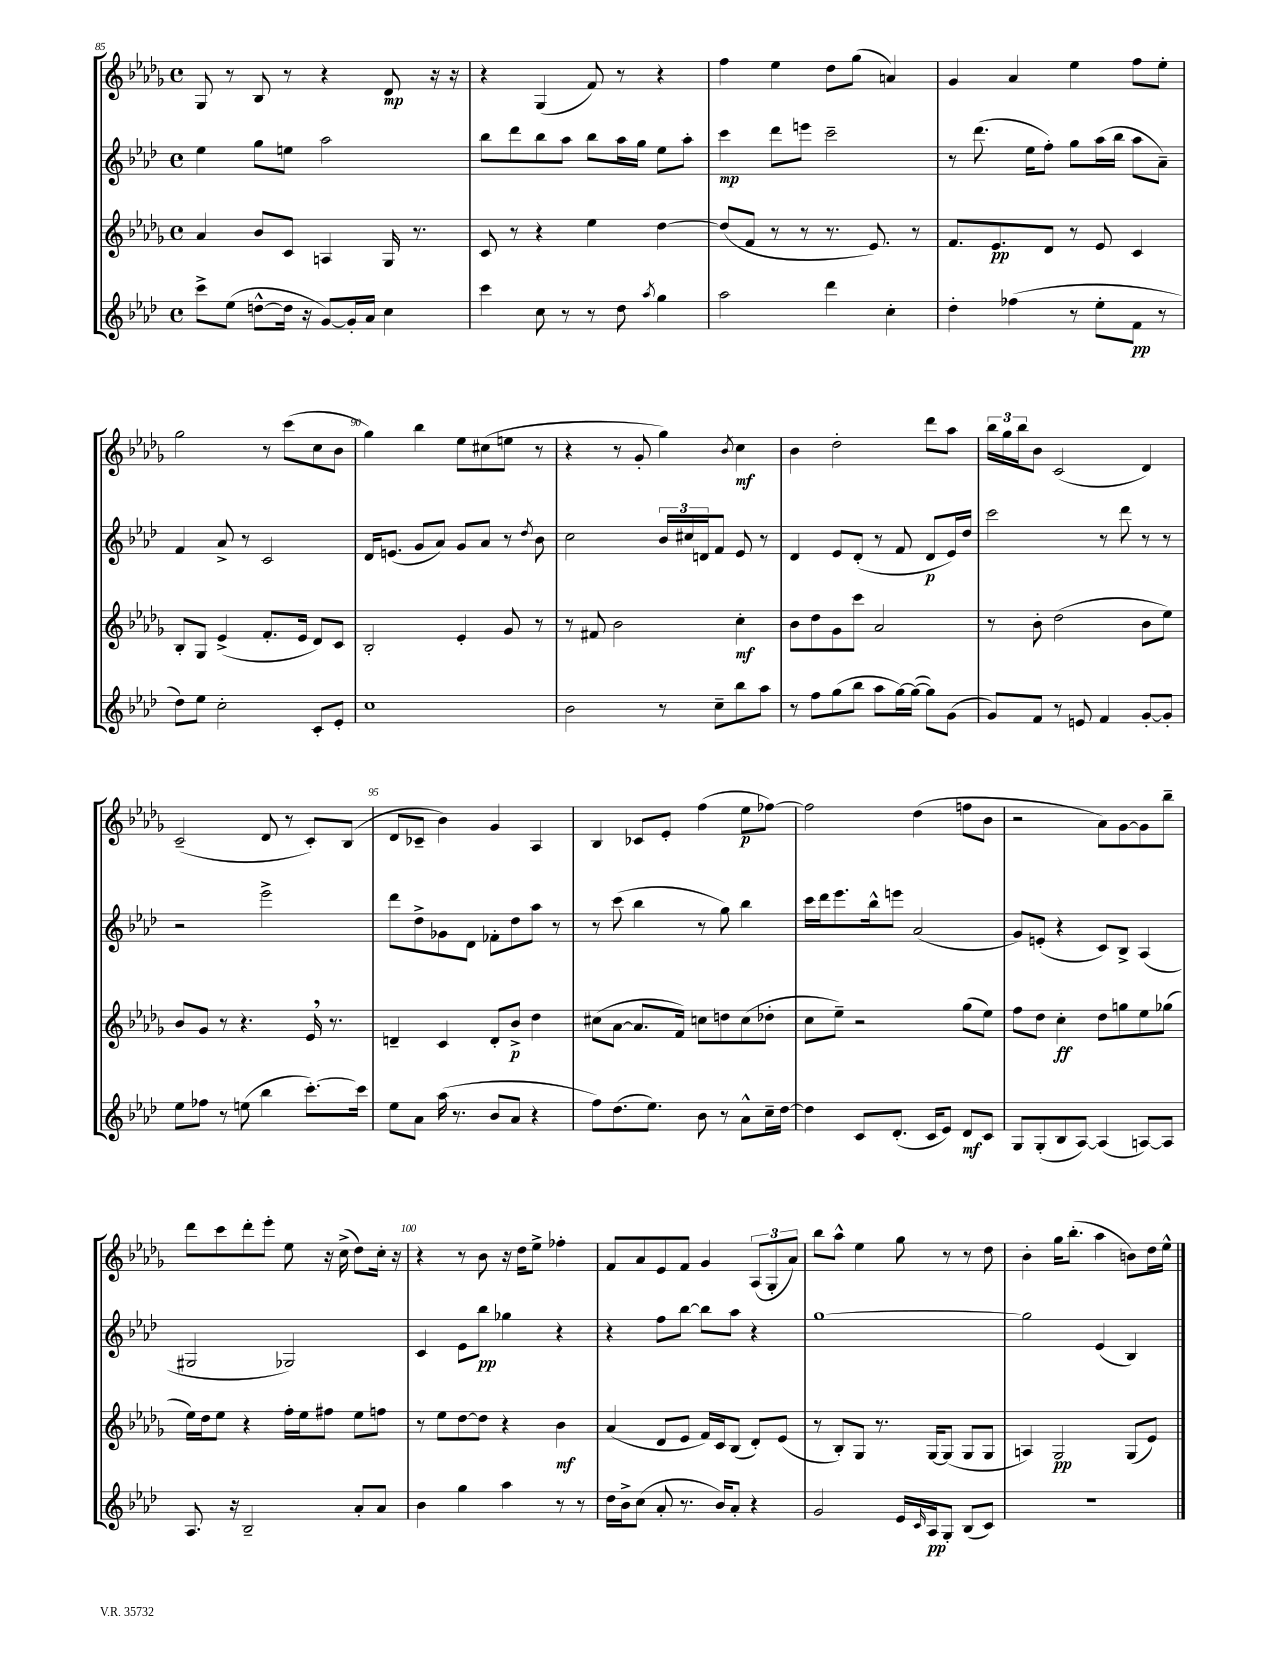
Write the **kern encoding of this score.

**kern	**dynam	**kern	**dynam	**kern	**dynam	**kern	**dynam
*part4	*part4	*part3	*part3	*part2	*part2	*part1	*part1
*staff4	*staff4	*staff3	*staff3	*staff2	*staff2	*staff1	*staff1
*clefG2	*	*clefG2	*	*clefG2	*	*clefG2	*
*k[b-e-a-d-]	*	*k[b-e-a-d-g-]	*	*k[b-e-a-d-]	*	*k[b-e-a-d-g-]	*
*M4/4	*	*M4/4	*	*M4/4	*	*M4/4	*
*met(c)	*	*met(c)	*	*met(c)	*	*met(c)	*
=85	=85	=85	=85	=85	=85	=85	=85
8ccc^\L	.	4a-/	.	4ee-\	.	8G-/	.
(8ee-\J	.	.	.	.	.	8r	.
[8ddn^^\L	.	8b-/L	.	8gg\L	.	8B-/	.
16dd\Jk]	.	8c/J	.	8een\J	.	8r	.
16r	.	.	.	.	.	.	.
[8g/L)	.	4An/	.	2aa-\	.	4r	.
16g'/L]	.	.	.	.	.	.	.
16a-/JJ	.	.	.	.	.	.	.
4cc\	.	16G-/	.	.	.	8d-/	mp
.	.	8.r	.	.	.	.	.
.	.	.	.	.	.	16r	.
.	.	.	.	.	.	16r	.
=86	=86	=86	=86	=86	=86	=86	=86
4ccc\	.	8c/	.	8bb-\L	.	4r	.
.	.	8r	.	8ddd-\	.	.	.
8cc\	.	4r	.	8bb-\	.	(4G-/	.
8r	.	.	.	8aa-\J	.	.	.
8r	.	4ee-\	.	8bb-\L	.	8f/)	.
8dd-\	.	.	.	16aa-\L	.	8r	.
.	.	.	.	16gg\JJ	.	.	.
8qaa-/	.	.	.	.	.	.	.
4gg\	.	[4dd-\	.	8ee-\L	.	4r	.
.	.	.	.	8aa-'\J	.	.	.
=87	=87	=87	=87	=87	=87	=87	=87
2aa-\	.	(8dd-/L]	.	4ccc\	mp	4ff\	.
.	.	8f/J	.	.	.	.	.
.	.	8r	.	8ddd-\L	.	4ee-\	.
.	.	8r	.	8eeen\J	.	.	.
4ddd-\	.	8.r	.	2ccc~\	.	8dd-\L	.
.	.	.	.	.	.	(8gg-\J	.
.	.	8.e-/)	.	.	.	.	.
4cc'\	.	.	.	.	.	4an/)	.
.	.	8r	.	.	.	.	.
=88	=88	=88	=88	=88	=88	=88	=88
4dd-'\	.	8.f/L	.	8r	.	4g-/	.
.	.	.	.	(8.ddd-\	.	.	.
.	.	8.e-/	pp	.	.	.	.
(4ff-X\	.	.	.	.	.	4a-/	.
.	.	.	.	16ee-\KL	.	.	.
.	.	8d-/J	.	8ff'\J)	.	.	.
8r	.	8r	.	8gg\L	.	4ee-\	.
8ee-'\L	.	8e-/	.	(16aa-\L	.	.	.
.	.	.	.	16bb-\JJ	.	.	.
8f\J	pp	4c/	.	8aa-\L	.	8ff\L	.
8r	.	.	.	8a-~\J)	.	8ee-'\J	.
!!LO:LB:g=z
=89	=89	=89	=89	=89	=89	=89	=89
8dd-\L)	.	8B-'/L	.	4f/	.	2gg-\	.
8ee-\J	.	8G-/J	.	.	.	.	.
2cc'\	.	(4e-^/	.	8a-^/	.	.	.
.	.	.	.	8r	.	.	.
.	.	8.f'/L	.	2c/	.	8r	.
.	.	.	.	.	.	(8ccc\L	.
.	.	16e-/Jk	.	.	.	.	.
8c'/L	.	8d-/L)	.	.	.	8cc\	.
8e-'/J	.	8c/J	.	.	.	8b-\J	.
=90	=90	=90	=90	=90	=90	=90	=90
1cc	.	2B-'/	.	16d-/KL	.	4gg-\)	.
.	.	.	.	(8.en/J	.	.	.
.	.	.	.	8g/L	.	4bb-\	.
.	.	.	.	8a-/J)	.	.	.
.	.	4e-'/	.	8g/L	.	8ee-\L	.
.	.	.	.	8a-/J	.	(8cc#X\	.
.	.	8g-/	.	8r	.	8een\J	.
.	.	.	.	8qdd-/	.	.	.
.	.	8r	.	8b-\	.	8r	.
=91	=91	=91	=91	=91	=91	=91	=91
2b-\	.	8r	.	2cc\	.	4r	.
.	.	8f#X/	.	.	.	.	.
.	.	2b-\	.	.	.	8r	.
.	.	.	.	.	.	8g-'/	.
8r	.	.	.	24b-/LL	.	4gg-\)	.
.	.	.	.	24cc#X/	.	.	.
.	.	.	.	24dn/J	.	.	.
8cc~\L	.	.	.	8f/J	.	.	.
.	.	.	.	.	.	8qb-/	.
8bb-\	.	4cc'\	mf	8e-/	.	4cc\	mf
8aa-\J	.	.	.	8r	.	.	.
=92	=92	=92	=92	=92	=92	=92	=92
8r	.	8b-\L	.	4d-/	.	4b-\	.
8ff\L	.	8dd-\	.	.	.	.	.
(8gg\	.	8g-\	.	8e-/L	.	2dd-'\	.
8bb-\J	.	8ccc\J	.	(8d-'/J	.	.	.
8aa-\L	.	2a-/	.	8r	.	.	.
[16gg\L)	.	.	.	8f/	.	.	.
(16gg\JJ_	.	.	.	.	.	.	.
8gg\L])	.	.	.	8d-/L	p	8ddd-\L	.
(8g\J	.	.	.	16e-/L)	.	8aa-\J	.
.	.	.	.	16dd-/JJ	.	.	.
=93	=93	=93	=93	=93	=93	=93	=93
8g/L)	.	8r	.	2ccc\	.	24bb-\LL	.
.	.	.	.	.	.	24gg-\	.
.	.	.	.	.	.	24bb-\J	.
8f/J	.	8b-'\	.	.	.	8b-\J	.
8r	.	(2dd-\	.	.	.	(2c/	.
8en/	.	.	.	.	.	.	.
4f/	.	.	.	8r	.	.	.
.	.	.	.	8ddd-\	.	.	.
[8g'/L	.	8b-\L	.	8r	.	4d-/)	.
8g'/J]	.	8ee-\J)	.	8r	.	.	.
!!LO:LB:g=z
=94	=94	=94	=94	=94	=94	=94	=94
8ee-\L	.	8b-/L	.	2r	.	(2c~/	.
8ff-X\J	.	8g-/J	.	.	.	.	.
8r	.	8r	.	.	.	.	.
(8een\	.	4.r	.	.	.	.	.
4bb-\	.	.	.	2eee-^\	.	8d-/	.
.	.	.	.	.	.	8r	.
[8.ccc'\L)	.	16e-,/	.	.	.	8c'/L)	.
.	.	8.r	.	.	.	.	.
.	.	.	.	.	.	(8B-/J	.
16ccc\Jk]	.	.	.	.	.	.	.
=95	=95	=95	=95	=95	=95	=95	=95
8ee-\L	.	4dn~/	.	8ddd-\L	.	8d-/L	.
8a-\J	.	.	.	8dd-^\	.	8c-X~/J	.
(16aa-\	.	4c/	.	8g-X\	.	4b-\)	.
8.r	.	.	.	.	.	.	.
.	.	.	.	8d-\J	.	.	.
8b-/L	.	8d'/L	.	8f-X'\L	.	4g-/	.
8a-/J	.	8b-^/J	p	8dd-\	.	.	.
4r	.	4dd-\	.	8aa-\J	.	4A-/	.
.	.	.	.	8r	.	.	.
=96	=96	=96	=96	=96	=96	=96	=96
8ff\L)	.	(8cc#X\L	.	8r	.	4B-/	.
(8.dd-\	.	[8a-\J	.	(8ccc\	.	.	.
.	.	8.a-/L]	.	4bb-\	.	8c-X/L	.
8.ee-\J)	.	.	.	.	.	.	.
.	.	.	.	.	.	8e-'/J	.
.	.	16f/Jk)	.	.	.	.	.
8b-\	.	8ccn\L	.	8r	.	(4ff\	.
8r	.	8ddn\	.	8gg\)	.	.	.
8a-^^\L	.	(8cc\	.	4bb-\	.	8ee-\L	p
16cc~\L	.	8dd-X'\J	.	.	.	[8ff-X\J)	.
[16dd-\JJ	.	.	.	.	.	.	.
=97	=97	=97	=97	=97	=97	=97	=97
4dd-\]	.	8cc\L	.	16ccc\LL	.	2ff-\]	.
.	.	.	.	16ddd-\J	.	.	.
.	.	8ee-~\J)	.	8.eee-\	.	.	.
8c/L	.	2r	.	.	.	.	.
.	.	.	.	16bb-^^\k	.	.	.
(8.d-'/J	.	.	.	8eeen\J	.	.	.
.	.	.	.	(2a-/	.	(4dd-\	.
16c/KL	.	.	.	.	.	.	.
8e-/J)	.	.	.	.	.	.	.
8d-/L	mf	(8gg-\L	.	.	.	8ffn\L	.
8c/J	.	8ee-\J)	.	.	.	8b-\J	.
=98	=98	=98	=98	=98	=98	=98	=98
8G/L	.	8ff\L	.	8g/L)	.	2r	.
(8G'/	.	8dd-\J	.	(8en'/J	.	.	.
8B-/	.	4cc'\	ff	4r	.	.	.
[8A-/J)	.	.	.	.	.	.	.
(4A-/]	.	8dd-\L	.	8c/L)	.	8a-\L)	.
.	.	8ggn\	.	8B-^/J	.	[8g-\	.
[8An/L)	.	8ee-\	.	(4A-/	.	8g-\]	.
8A/J]	.	(8gg-X\J	.	.	.	8bb-~\J	.
!!LO:LB:g=z
=99	=99	=99	=99	=99	=99	=99	=99
8.A-/	.	16ee-\LL)	.	2G#X/	.	8ddd-\L	.
.	.	16dd-\J	.	.	.	.	.
.	.	8ee-\J	.	.	.	8ccc\	.
16r	.	.	.	.	.	.	.
2B-~/	.	4r	.	.	.	8ddd-'\	.
.	.	.	.	.	.	8eee-'\J	.
.	.	16ff'\LL	.	2G-X/)	.	8ee-\	.
.	.	16ee-\J	.	.	.	.	.
.	.	8ff#X\J	.	.	.	16r	.
.	.	.	.	.	.	(16cc^\	.
8a-'/L	.	8ee-\L	.	.	.	8dd-\L)	.
8a-/J	.	8ffn\J	.	.	.	16cc'\Jk	.
.	.	.	.	.	.	16r	.
=100	=100	=100	=100	=100	=100	=100	=100
4b-\	.	8r	.	4c/	.	4r	.
.	.	8ee-\L	.	.	.	.	.
4gg\	.	[8dd-\	.	8e-\L	.	8r	.
.	.	8dd-\J]	.	8bb-\J	pp	8b-\	.
4aa-\	.	4r	.	4gg-X\	.	16r	.
.	.	.	.	.	.	16dd-\KL	.
.	.	.	.	.	.	8ee-^\J	.
8r	.	4b-\	mf	4r	.	4ff-X'\	.
8r	.	.	.	.	.	.	.
=101	=101	=101	=101	=101	=101	=101	=101
16dd-\LL	.	(4a-/	.	4r	.	8f/L	.
16b-^\J	.	.	.	.	.	.	.
(8cc\J	.	.	.	.	.	8a-/	.
8a-'/	.	8d-/L	.	8ff\L	.	8e-/	.
8.r	.	8e-/J	.	[8bb-\J	.	8f/J	.
.	.	16f/LL)	.	8bb-\L]	.	4g-/	.
16b-/KL)	.	16c/J	.	.	.	.	.
8a-'/J	.	(8B-/J	.	8aa-\J	.	.	.
4r	.	8d-'/L)	.	4r	.	(12A-/L	.
.	.	.	.	.	.	12G-'/	.
.	.	(8e-/J	.	.	.	.	.
.	.	.	.	.	.	12a-/J)	.
=102	=102	=102	=102	=102	=102	=102	=102
2g/	.	8r	.	[1gg	.	8bb-\L	.
.	.	8B-'/L)	.	.	.	8aa-^^\J	.
.	.	8G-/J	.	.	.	4ee-\	.
.	.	8.r	.	.	.	.	.
16e-/LL	.	.	.	.	.	8gg-\	.
16qqc/	.	.	.	.	.	.	.
16A-/J	pp	[16G-/KL	.	.	.	.	.
8G'/J	.	(8G-/J]	.	.	.	8r	.
(8B-/L	.	8G-/L	.	.	.	8r	.
8c/J)	.	8G-/J	.	.	.	8dd-\	.
=103	=103	=103	=103	=103	=103	=103	=103
1r	.	4An/)	.	2gg\]	.	4b-'\	.
.	.	2G-/	pp	.	.	16gg-\KL	.
.	.	.	.	.	.	(8.bb-'\J	.
.	.	.	.	(4e-/	.	4aa-\	.
.	.	(8G-/L	.	4B-/)	.	8bn\L)	.
.	.	8e-/J)	.	.	.	16dd-\L	.
.	.	.	.	.	.	16ee-^^\JJ	.
==	==	==	==	==	==	==	==
*-	*-	*-	*-	*-	*-	*-	*-
